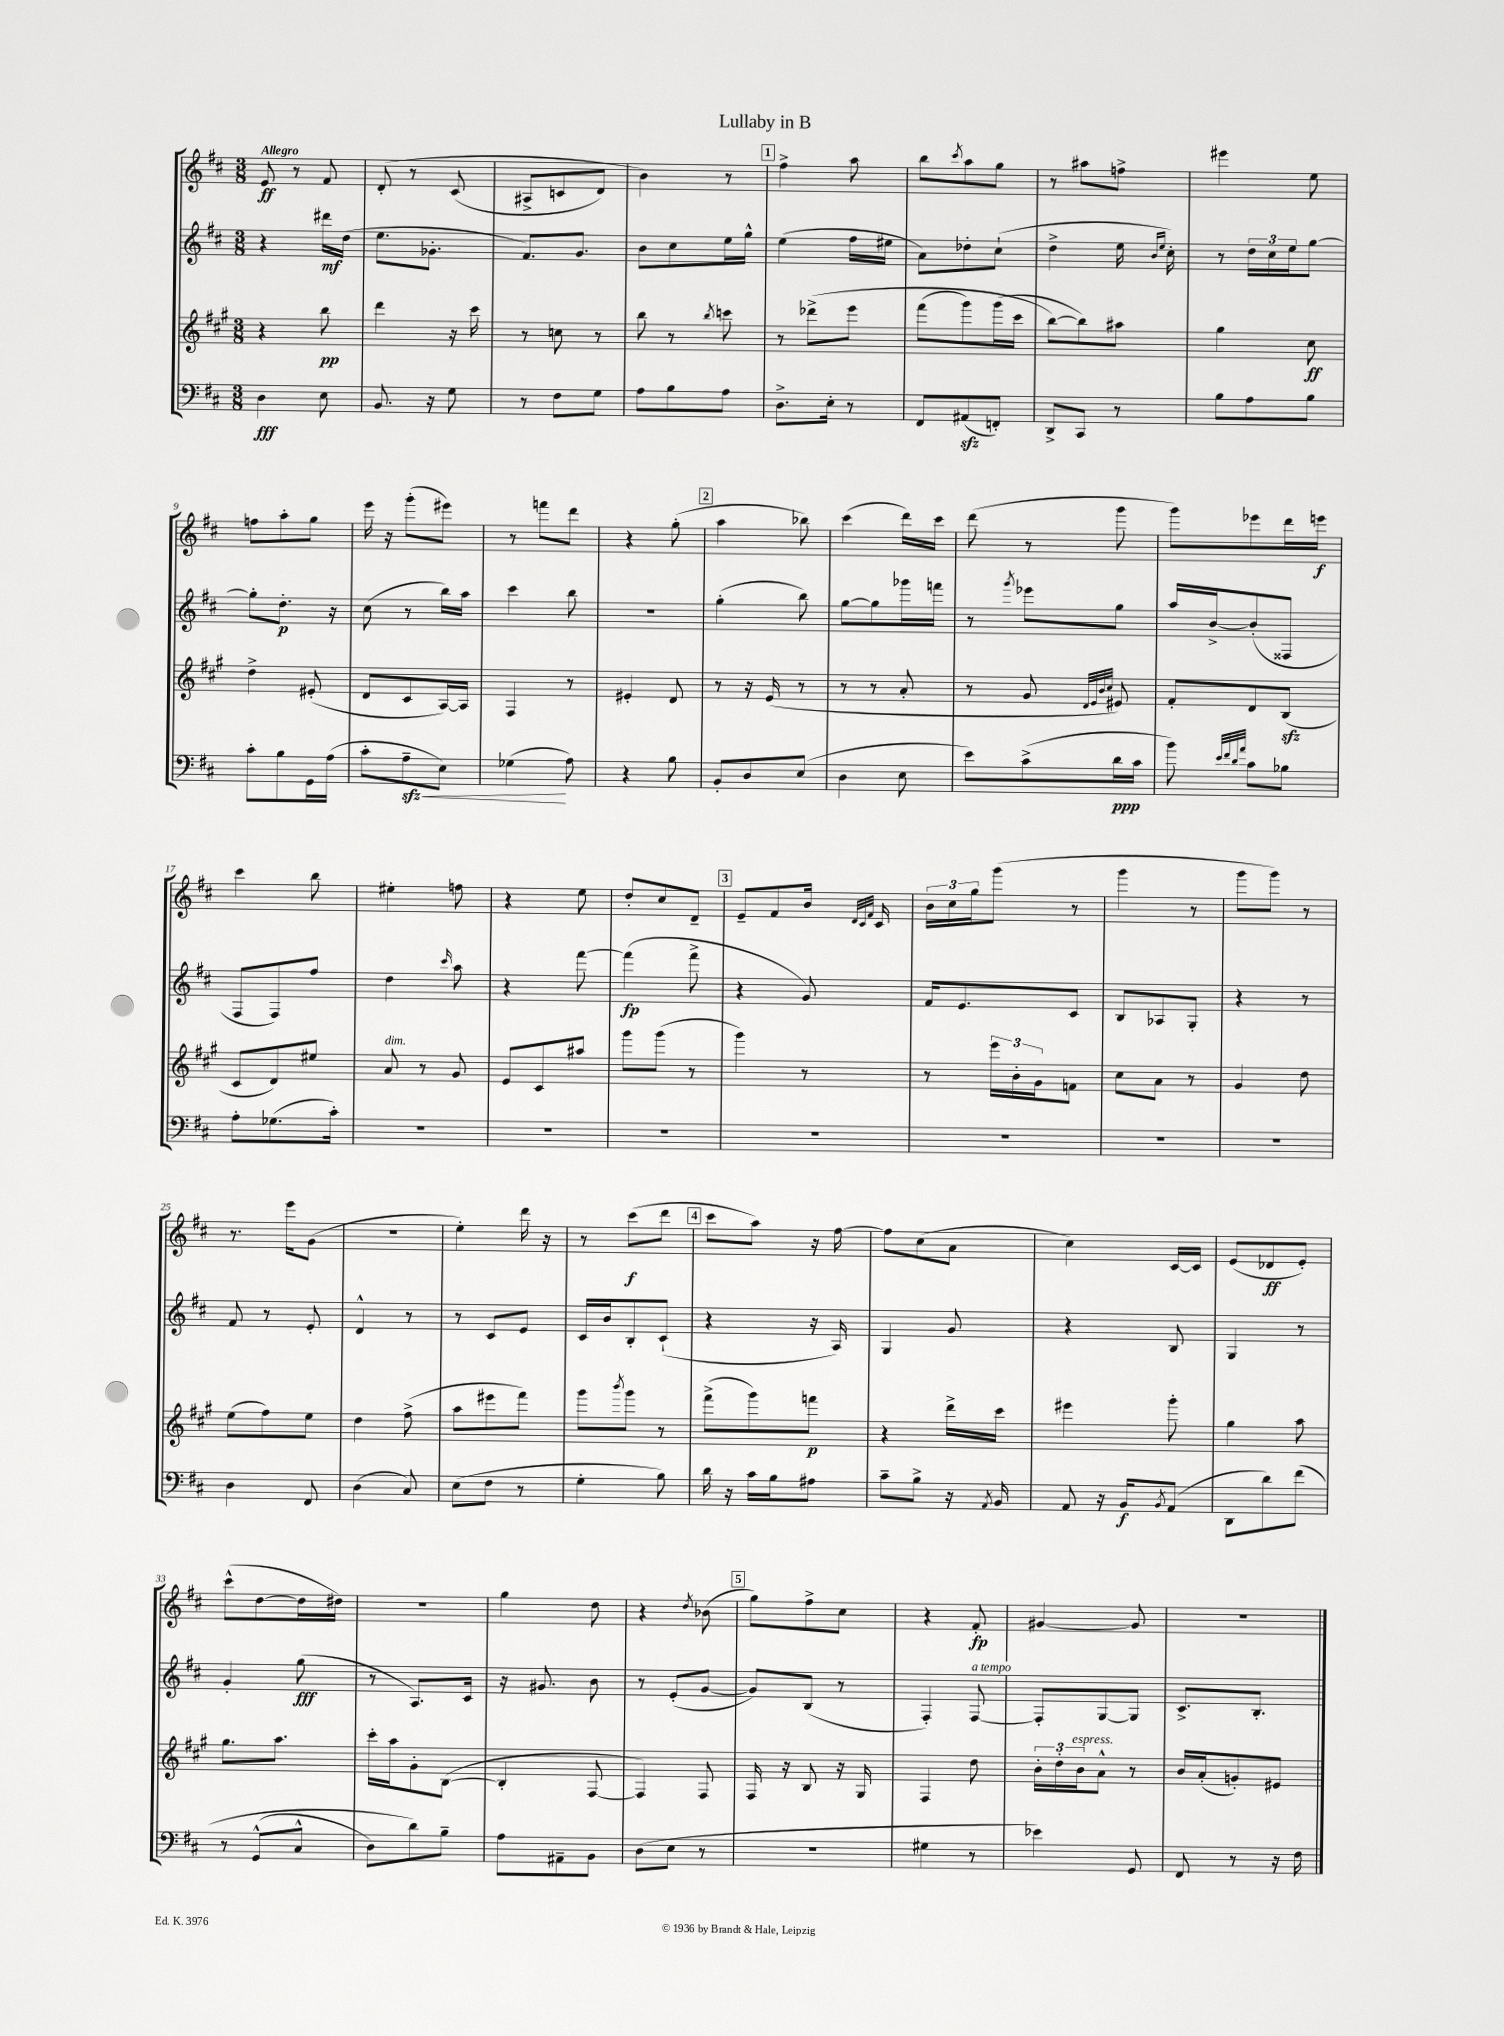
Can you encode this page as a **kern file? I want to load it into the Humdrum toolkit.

**kern	**kern	**kern	**kern
*staff4	*staff3	*staff2	*staff1
*clefF4	*clefG2	*clefG2	*clefG2
*k[f#c#]	*k[f#c#g#]	*k[f#c#]	*k[f#c#]
*M3/8	*M3/8	*M3/8	*M3/8
4D	4r	4r	8e
.	.	.	8r
8E	8bb	16ddd#	8f#
.	.	(16dd	.
=	=	=	=
8.BB	4ddd	8.ee	&(8d'
.	.	.	8r
16r	.	8.g-'	.
8G	16r	.	(8c#
.	16ccc#	.	.
=	=	=	=
8r	8r	8.f#)	8A#^
8F#	8cc	.	8c
.	.	8.g	.
8G	8r	.	8d)
=	=	=	=
8A	8bb	8b	4b&)
8B	8r	8cc#	.
.	8qbb	.	.
8A	8ccc	16ee	8r
.	.	16gg^^	.
=	=	=	=
8.D^	8r	(4ee	4ff#^
.	&(8ddd-^	.	.
16E'	.	.	.
8r	8eee	16ff#	8aa
.	.	16ee#	.
=	=	=	=
8FF#	(8fff#	8a)	8bb
.	.	.	8qccc#
(8AA#	8ggg#)	8dd-'	8aa
8FF')	(16ggg#	(8cc#`	8gg
.	16ccc#	.	.
=	=	=	=
8DD^	[8bb&)	4dd^	8r
8CC#	8bb])	.	8aa#
8r	8aa#	16ee	8ff^
.	.	16qqb	.
.	.	16qqee	.
.	.	16cc#')	.
=	=	=	=
8B	4gg#	8r	4eee#
8A	.	24dd	.
.	.	24cc#	.
.	.	24ee	.
8B	8cc#	[8gg	8ee
=	=	=	=
8c#'	4dd^	8gg']	8ff
8B	.	8.dd'	8aa'
16GG	(8e#'	.	8gg
(16A	.	16r	.
=	=	=	=
8c#'	8d	(8cc#	16eee
.	.	.	16r
8A~	8c#	8r	(8ggg'
8E)	[16A)	16bb)	8eee#)
.	16A]	16aa	.
=	=	=	=
(4G-	4F#	4ccc#	8r
.	.	.	8fff
8A)	8r	8bb	8ddd
=	=	=	=
4r	4e#'	4.r	4r
8B	8d	.	(8gg'
=	=	=	=
8BB'	8r	(4gg'	4aa
8D	16r	.	.
.	(16e	.	.
(8E	8r	8bb)	8bb-)
=	=	=	=
4D	8r	[8gg	(4ccc#
.	8r	8gg]	.
8E	8a'	16ggg-	16ddd)
.	.	16fff	16ccc#
=	=	=	=
8e)	8r	8r	(8ddd
.	.	8qggg	.
(8c#^	8g#	8eee-	8r
.	32qqd	.	.
.	32qqe	.	.
.	32qqb	.	.
.	32qqcc#	.	.
16d	8e#)	8gg	8ggg
16c#	.	.	.
=	=	=	=
8b)	8f#'	16aa	8ggg)
.	.	[16b^	.
32qqe	.	.	.
32qqf#	.	.	.
32qqd	.	.	.
32qqa	.	.	.
8c#	8d	(8b']	8eee-
8B-	(8B	8F##	16ddd
.	.	.	16eee
=	=	=	=
8A'	8c#	8F#	4ccc#
(8.G-	8d)	8F#)	.
.	8ee#	8ff#	8bb
16c#')	.	.	.
=	=	=	=
4.r	8a	4dd	4ee#'
.	8r	.	.
.	.	16qqccc#	.
.	8g#	8aa	8ff
=	=	=	=
4.r	8e	4r	4r
.	8c#	.	.
.	8aa#	[8fff#	8ee
=	=	=	=
4.r	8ggg#	(4fff#]	8dd'
.	(8ggg#	.	8cc#
.	8r	8fff#^	8d~
=	=	=	=
4.r	4ggg#)	4r	8e~
.	.	.	8f#
.	8r	8g)	16b
.	.	.	32qqd
.	.	.	32qqc#
.	.	.	32qqf#
.	.	.	16c#
=	=	=	=
4.r	8r	16f#	24b
.	.	.	24cc#
.	.	8.e	.
.	.	.	24gg
.	24eee	.	(8ggg
.	24b'	.	.
.	24g#	.	.
.	8f	8c#	8r
=	=	=	=
4.r	8cc#	8B	4ggg
.	8a	8A-	.
.	8r	8G'	8r
=	=	=	=
4.r	4g#	4r	8ggg
.	.	.	8ggg)
.	8dd	8r	8r
=	=	=	=
4D	(8ee	8f#	8.r
.	8ff#)	8r	.
.	.	.	16eee
8FF#	8ee	8e'	(8g
=	=	=	=
(4D	4dd	4d^^	4.r
8C#)	(8ff#^	8r	.
=	=	=	=
(8E	8aa	8r	4ee')
8F#	8eee#	8c#	.
8r	8fff#)	8e	16ddd
.	.	.	16r
=	=	=	=
4G'	8ggg#	16c#	8r
.	.	16b	.
.	8qbbb	.	.
.	8ggg#	8B'	(8ccc#
8B)	8r	(8c#`	8ddd
=	=	=	=
16d	(8fff#^	4r	8ccc#
16r	.	.	.
16c#	8ggg#)	.	8aa)
16B	.	.	.
8A#	8fff	16r	16r
.	.	16A)	[16ff#
=	=	=	=
8c#~	4r	4G	8ff#]
8B^	.	.	(8cc#
16r	16ddd^	8g	8a
8qAA	.	.	.
16BB	16ccc#	.	.
=	=	=	=
8AA	4eee#	4r	4cc#)
16r	.	.	.
16BB	.	.	.
8qBB	.	.	.
(8AA	8ggg#'	8B	[16c#
.	.	.	16c#]
=	=	=	=
8DD	4gg#	4G	(8e
8d)	.	.	8d-
&(8f#	8aa	8r	8e')
=	=	=	=
8r	8.gg#	4g'	(8ccc#^^
(8GG^^	.	.	[8dd
.	8.aa	.	.
8C#^^	.	(8gg	16dd]
.	.	.	16dd#)
=	=	=	=
8D)	16ccc#'	8r	4.r
.	16aa	.	.
8d&)	8g#'	8.A)	.
8B~	([8B	.	.
.	.	16c#	.
=	=	=	=
8A	4B']	16r	4gg
.	.	8.g#	.
8AA#~	.	.	.
8BB	[8F#	8b	8dd
=	=	=	=
(8D	4F#])	8r	4r
8E	.	(8e'	.
.	.	.	8qdd
8r	8F#	[8g	(8b-
=	=	=	=
4.r	16F#	8g])	8gg)
.	16r	.	.
.	8B	(8B	8ff#^
.	16r	8r	8cc#
.	16G#	.	.
=	=	=	=
4G#	4F#	4F#')	4r
8r	8dd	[8F#	8f#'
=	=	=	=
4e-)	24b'	8F#']	[4g#
.	24dd'	.	.
.	24b	.	.
.	8a^^	[8G	.
8GG	8r	8G]	8g#]
=	=	=	=
8FF#	16b	8.c#^	4.r
.	(16a'	.	.
8r	8g')	.	.
.	.	8.B'	.
16r	8e#	.	.
16F#	.	.	.
==	==	==	==
*-	*-	*-	*-
